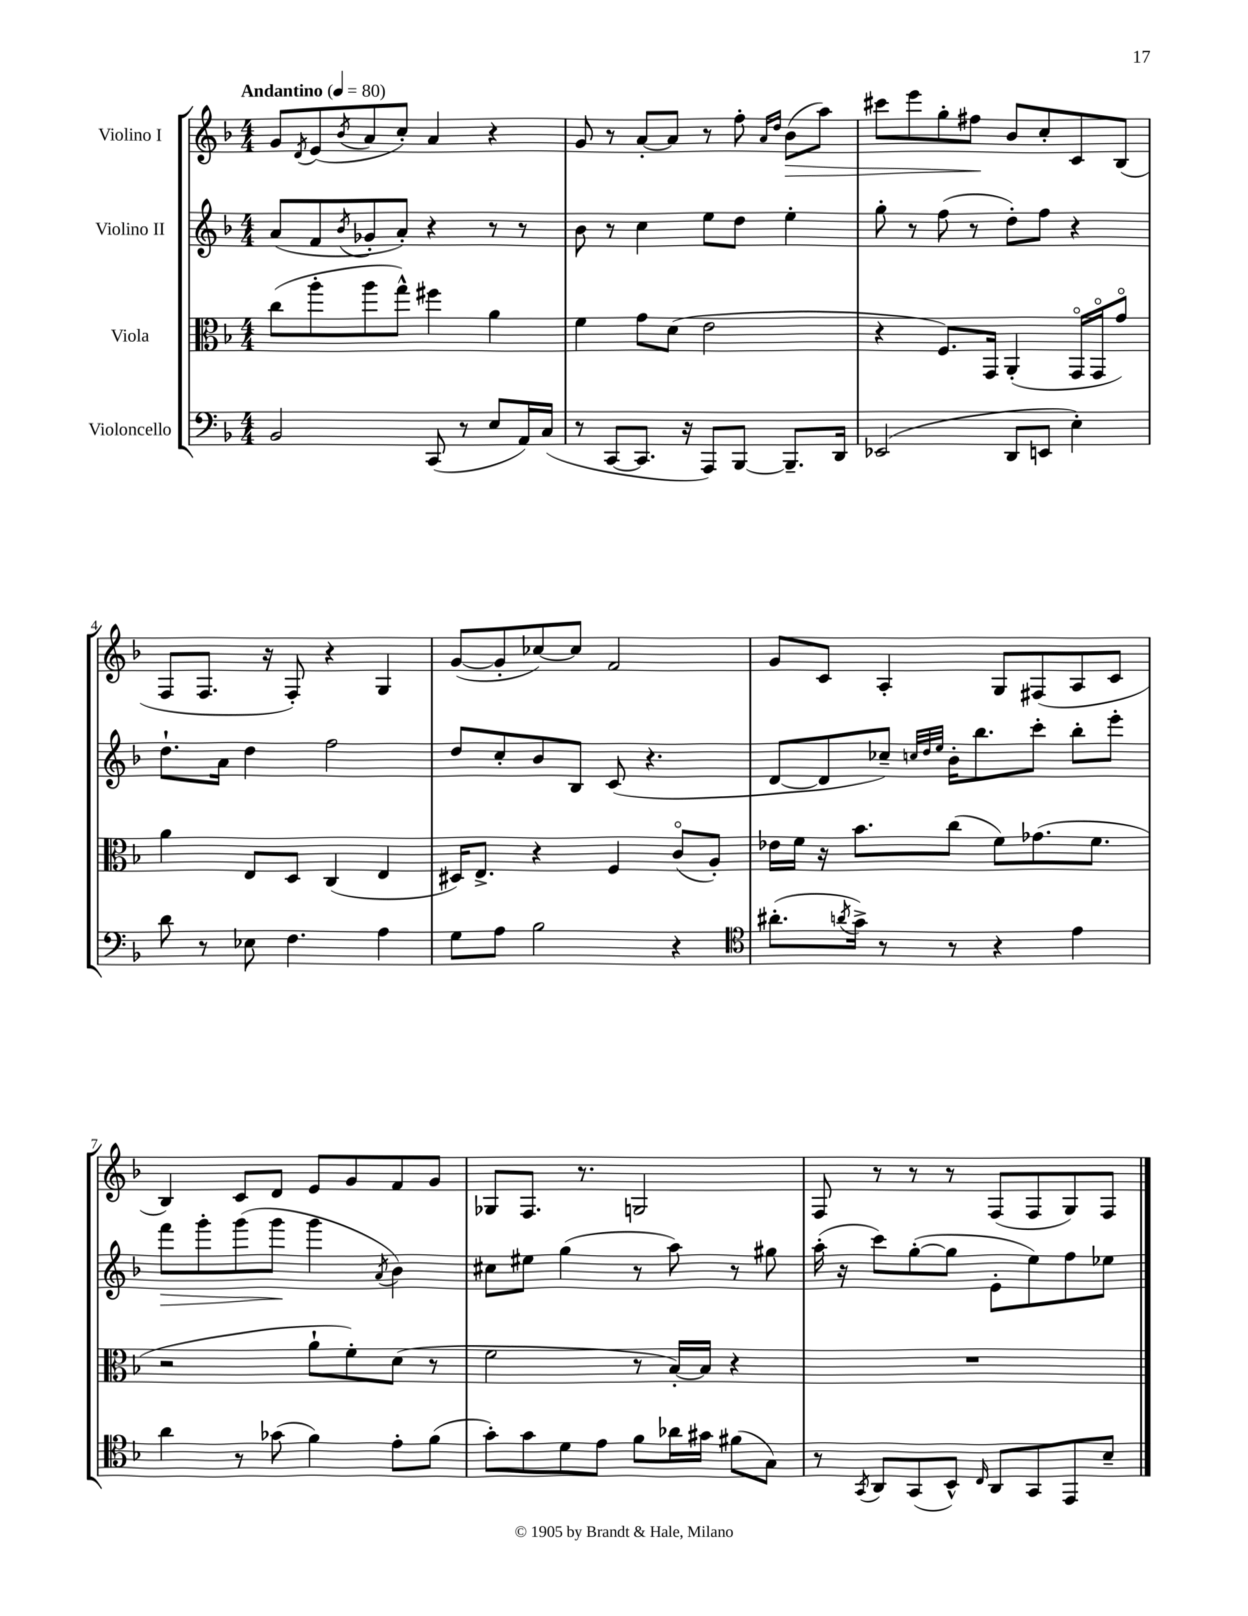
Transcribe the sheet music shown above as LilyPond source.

<<
\new StaffGroup <<
\new Staff = "s0" \with { instrumentName = "Violino I" } {
    \clef treble \key f \major \numericTimeSignature \time 4/4 \tempo "Andantino" 4 = 80
    g'8 \acciaccatura { d'8 } e'8( \acciaccatura { bes'8 } a'8 c''8-.) a'4 r4 |
    g'8 r8 a'8~-. a'8 r8 f''8-. \grace { a'16 d''16 } bes'8\>( a''8) |
    cis'''8 e'''8 g''8-. fis''8\! bes'8 c''8-. c'8 bes8( |
    f8 f8. r16 f8-.) r4 g4 |
    g'8~( g'8-. ces''8~) ces''8 f'2 |
    g'8 c'8 a4-. g8 fis8( a8 c'8 |
    bes4) c'8 d'8 e'8 g'8 f'8 g'8 |
    ges8 f8. r8. g2 |
    f8 r8 r8 r8 f8( f8 g8) f8 \bar "|." |
}
\new Staff = "s1" \with { instrumentName = "Violino II" } {
    \clef treble \key f \major \numericTimeSignature \time 4/4
    a'8( f'8 \acciaccatura { bes'8 } ges'8-. a'8-.) r4 r8 r8 |
    bes'8 r8 c''4 e''8 d''8 e''4-. |
    g''8-. r8 f''8( r8 d''8-.) f''8 r4 |
    d''8.-! a'16 d''4 f''2 |
    d''8 c''8-. bes'8 bes8 c'8( r4. |
    d'8~ d'8 ces''8--) \grace { c''32 d''32 e''32 } bes'16-. bes''8. c'''8-. bes''8-. e'''8-. |
    f'''8\> g'''8-. g'''8( g'''8\! g'''4 \acciaccatura { a'8 } bes'4) |
    cis''8 eis''8 g''4( r8 a''8) r8 gis''8 |
    a''16-.( r16 c'''8) g''8~-.( g''8 e'8-. e''8) f''8 ees''8 \bar "|." |
}
\new Staff = "s2" \with { instrumentName = "Viola" } {
    \clef alto \key f \major \numericTimeSignature \time 4/4
    c''8( a''8-. a''8 g''8-^) fis''4 a'4 |
    f'4 g'8 d'8( e'2 |
    r4 f8.) g,16 a,4-.( g,16\flageolet g,16\flageolet g'8\flageolet) |
    a'4 e8 d8 c4( e4 |
    dis16) e8.-> r4 f4 c'8\flageolet( a8-.) |
    ees'16 f'16 r16 bes'8. c''8( f'8) ges'8.( f'8. |
    r2 a'8-! f'8-.) d'8( r8 |
    f'2 r8 bes16~-.) bes16 r4 |
    R1 \bar "|." |
}
\new Staff = "s3" \with { instrumentName = "Violoncello" } {
    \clef bass \key f \major \numericTimeSignature \time 4/4
    bes,2 c,8( r8 e8 a,16) c16( |
    r8 c,8~ c,8. r16 a,,8) bes,,8~ bes,,8.-- d,16 |
    ees,2( d,8 e,8 e4-.) |
    d'8 r8 ees8 f4. a4 |
    g8 a8 bes2 r4 |
    \clef tenor ais'8.-.( \acciaccatura { a'8 } g'16->) r8 r8 r4 e'4 |
    a'4 r8 ges'8( f'4) e'8-. f'8( |
    g'8-.) g'8 d'8 e'8 f'8 aes'16 gis'16 fis'8( g8) |
    r8 \acciaccatura { g,8 } a,8 g,8( bes,8-^) \grace { c16 } a,8 g,8 e,8 bes8-- \bar "|." |
}
>>
>>
